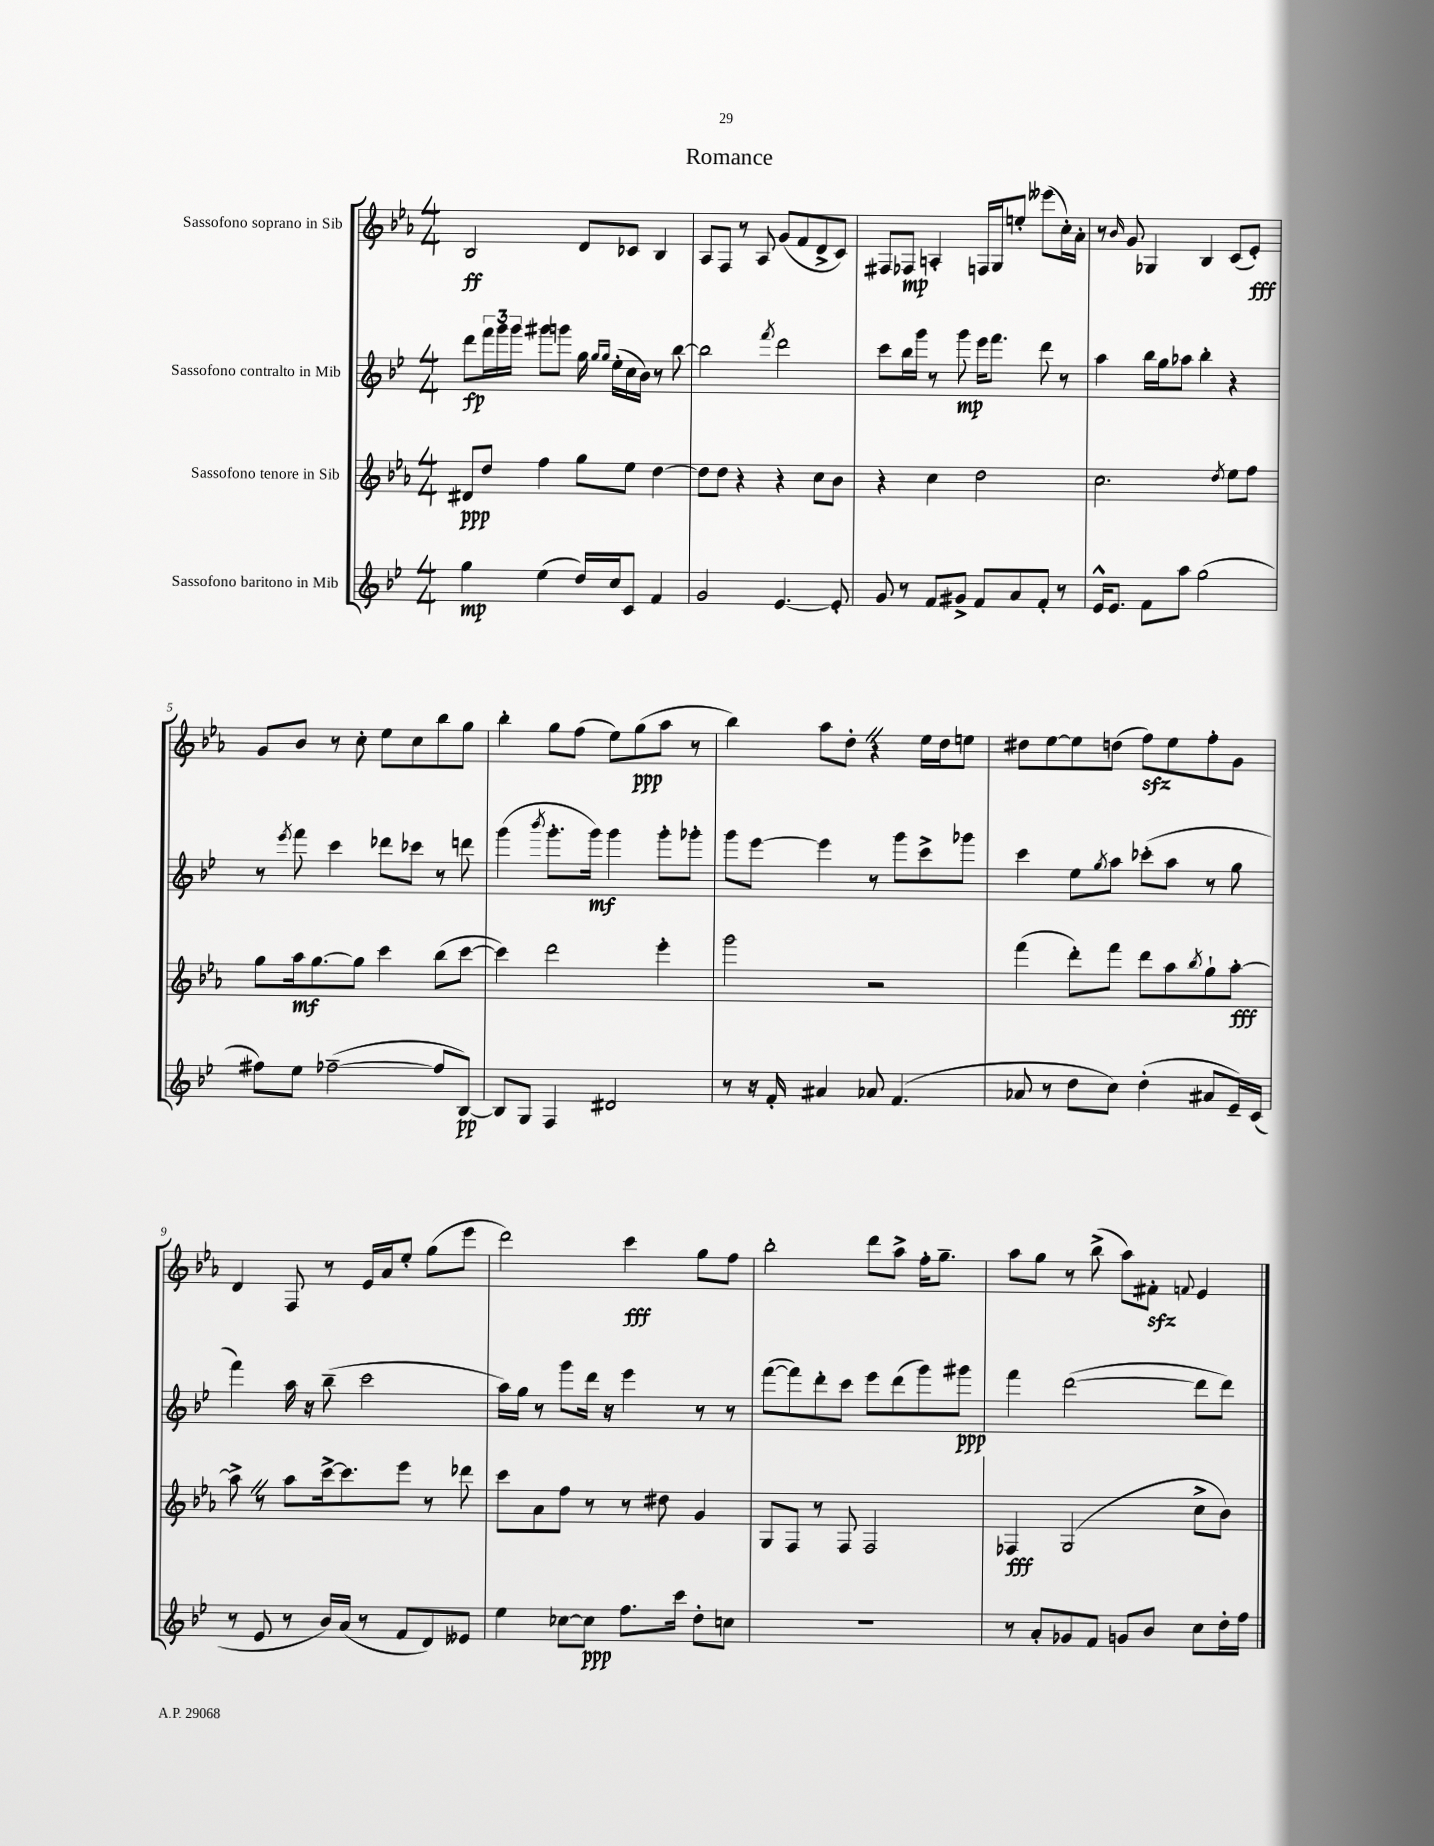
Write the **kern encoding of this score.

**kern	**dynam	**kern	**dynam	**kern	**dynam	**kern	**dynam
*part4	*part4	*part3	*part3	*part2	*part2	*part1	*part1
*staff4	*staff4	*staff3	*staff3	*staff2	*staff2	*staff1	*staff1
*I"Sassofono baritono in Mib	*	*I"Sassofono tenore in Sib	*	*I"Sassofono contralto in Mib	*	*I"Sassofono soprano in Sib	*
*clefG2	*	*clefG2	*	*clefG2	*	*clefG2	*
*k[b-e-]	*	*k[b-e-a-]	*	*k[b-e-]	*	*k[b-e-a-]	*
*M4/4	*	*M4/4	*	*M4/4	*	*M4/4	*
=1	=1	=1	=1	=1	=1	=1	=1
4gg\	mp	8d#X/L	ppp	8ddd\L	fp	2B-/	ff
.	.	8dd/J	.	24fff\L	.	.	.
.	.	.	.	24ggg\	.	.	.
.	.	.	.	24ggg\JJ	.	.	.
(4ee-\	.	4ff\	.	8ggg#X\L	.	.	.
.	.	.	.	8gggn\J	.	.	.
16dd/LL)	.	8gg\L	.	16gg\	.	8d/L	.
.	.	.	.	16qqgg/LL	.	.	.
.	.	.	.	16qqgg/JJ	.	.	.
16cc/J	.	.	.	(16ee-'\LL	.	.	.
8c/J	.	8ee-\J	.	16cc\	.	8c-X/J	.
.	.	.	.	16b-\JJ)	.	.	.
4f/	.	[4dd\	.	8r	.	4B-/	.
.	.	.	.	[8bb-\	.	.	.
=2	=2	=2	=2	=2	=2	=2	=2
2g/	.	8dd\L]	.	2bb-\]	.	8A-/L	.
.	.	8dd\J	.	.	.	8F/J	.
.	.	4r	.	.	.	8r	.
.	.	.	.	.	.	8A-/	.
.	.	.	.	8qfff/	.	.	.
[4.e-/	.	4r	.	2ddd\	.	(8g/L	.
.	.	.	.	.	.	8f/	.
.	.	8cc\L	.	.	.	8d^/	.
8e-'/]	.	8b-\J	.	.	.	8c/J)	.
=3	=3	=3	=3	=3	=3	=3	=3
8g/	.	4r	.	8ccc\L	.	8F#X/L	.
8r	.	.	.	16bb-\L	.	8F-X/J	mp
.	.	.	.	16ggg\JJ	.	.	.
8f/L	.	4cc\	.	8r	.	4An'/	.
8g#X^/J	.	.	.	8ggg\	mp	.	.
8f/L	.	2dd\	.	16eee-\KL	.	16Fn/LL	.
.	.	.	.	8.fff\J	.	16G/J	.
8a/	.	.	.	.	.	8een'/J	.
8f'/J	.	.	.	8ddd\	.	(8eee--X\L	.
8r	.	.	.	8r	.	16cc'\L)	.
.	.	.	.	.	.	16a-'\JJ	.
=4	=4	=4	=4	=4	=4	=4	=4
16e-^^/KL	.	2.cc\	.	4aa\	.	8r	.
8.e-/J	.	.	.	.	.	.	.
.	.	.	.	.	.	16qqb-/	.
.	.	.	.	.	.	8g/	.
8f\L	.	.	.	16bb-\LL	.	4G-X/	.
.	.	.	.	16gg\J	.	.	.
8aa\J	.	.	.	8aa-X\J	.	.	.
(2gg\	.	.	.	4bb-'\	.	4B-/	.
.	.	8qdd/	.	.	.	.	.
.	.	8ee-\L	.	4r	.	(8c/L	.
.	.	8ff\J	.	.	.	8e-'/J)	fff
!!LO:LB:g=z
=5	=5	=5	=5	=5	=5	=5	=5
8ff#X\L)	.	8gg\L	.	8r	.	8g/L	.
.	.	.	.	8qeee-/	.	.	.
8ee-\J	.	16aa-\k	mf	8fff\	.	8b-/J	.
.	.	[8.gg\	.	.	.	.	.
([2ff-X~\	.	.	.	4ccc\	.	8r	.
.	.	8gg\J]	.	.	.	8cc'\	.
.	.	4ccc\	.	8ddd-X\L	.	8ee-\L	.
.	.	.	.	8ccc-X\J	.	8cc\	.
8ff-/L]	.	(8bb-\L	.	8r	.	8bb-\	.
[8B-/J)	pp	[8ccc\J	.	8dddn\	.	8gg\J	.
=6	=6	=6	=6	=6	=6	=6	=6
8B-/L]	.	4ccc\])	.	(4ggg\	.	4bb-'\	.
8G/J	.	.	.	.	.	.	.
.	.	.	.	8qbbb-/	.	.	.
4F/	.	2ddd\	.	8.ggg'\L	.	8gg\L	.
.	.	.	.	.	.	(8ff\J	.
.	.	.	.	16ggg\Jk)	mf	.	.
2d#X/	.	.	.	4ggg\	.	8ee-\L)	.
.	.	.	.	.	.	(8gg\	ppp
.	.	4eee-'\	.	8ggg'\L	.	8aa-\J	.
.	.	.	.	8ggg-X'\J	.	8r	.
=7	=7	=7	=7	=7	=7	=7	=7
8r	.	2ggg\	.	8ggg\L	.	4bb-\)	.
16r	.	.	.	[8eee-\J	.	.	.
16f'/	.	.	.	.	.	.	.
4a#X/	.	.	.	4eee-\]	.	8aa-\L	.
.	.	.	.	.	.	8dd'Z\J	.
8a-X/	.	2r	.	8r	.	4r	.
(4.f/	.	.	.	8ggg\L	.	.	.
.	.	.	.	8ccc^\	.	16ee-\LL	.
.	.	.	.	.	.	16dd\J	.
.	.	.	.	8ggg-X\J	.	8een\J	.
=8	=8	=8	=8	=8	=8	=8	=8
8a-X/	.	(4fff\	.	4ccc\	.	8dd#X\L	.
8r	.	.	.	.	.	[8ee-\	.
8dd\L	.	8ddd'\L)	.	8ee-\L	.	8ee-\]	.
.	.	.	.	8qgg/	.	.	.
8cc\J)	.	8fff\J	.	8aa\J	.	(8ddn\J	.
(4dd'\	.	8ddd\L	.	(8ccc-X'\L	.	8ffzz\L)	.
.	.	8aa-\	.	8aa\J	.	8ee-\	.
.	.	8qbb-/	.	.	.	.	.
8a#X/L	.	8gg`\	.	8r	.	8ff'\	.
16e-~/L)	.	[8aa-'\J	fff	8gg\	.	8g\J	.
(16c/JJ	.	.	.	.	.	.	.
!!LO:LB:g=z
=9	=9	=9	=9	=9	=9	=9	=9
8r	.	8aa-^Z\]	.	4fff\)	.	4d/	.
8e-/	.	8r	.	.	.	.	.
8r	.	8aa-\L	.	16aa\	.	8F/	.
.	.	.	.	16r	.	.	.
16b-/LL)	.	[16ccc^\k	.	(8bb-~\	.	8r	.
(16a/JJ	.	8.ccc\]	.	.	.	.	.
8r	.	.	.	2ccc\	.	16e-/LL	.
.	.	.	.	.	.	16a-/J	.
8f/L	.	8eee-\J	.	.	.	8ee-'/J	.
8d/)	.	8r	.	.	.	(8gg\L	.
8e--X/J	.	8ddd-X\	.	.	.	8eee-\J	.
=10	=10	=10	=10	=10	=10	=10	=10
4ee-\	.	8ccc\L	.	16aa\LL)	.	2ddd\)	.
.	.	.	.	16gg\JJ	.	.	.
.	.	8a-\	.	8r	.	.	.
[8cc-X\L	.	8ff\J	.	8ggg\L	.	.	.
8cc-\J]	ppp	8r	.	16ddd\Jk	.	.	.
.	.	.	.	16r	.	.	.
8.ff\L	.	8r	.	4eee-\	.	4ccc\	fff
.	.	8dd#X\	.	.	.	.	.
16ccc\Jk	.	.	.	.	.	.	.
8dd'\L	.	4g/	.	8r	.	8gg\L	.
8ccn\J	.	.	.	8r	.	8ff\J	.
=11	=11	=11	=11	=11	=11	=11	=11
1r	.	8G/L	.	([8fff\L	.	2bb-'\	.
.	.	8F/J	.	8fff\])	.	.	.
.	.	8r	.	8ddd'\	.	.	.
.	.	8F/	.	8ccc\J	.	.	.
.	.	2F/	.	8eee-\L	.	8ddd\L	.
.	.	.	.	(8ddd\	.	8aa-^\J	.
.	.	.	.	8ggg\)	.	16ff'\KL	.
.	.	.	.	.	.	8.gg~\J	.
.	.	.	.	8ggg#X\J	ppp	.	.
=12	=12	=12	=12	=12	=12	=12	=12
8r	.	4F-X/	fff	4fff\	.	8aa-\L	.
8a'/L	.	.	.	.	.	8gg\J	.
8g-X/	.	(2G/	.	([2ddd\	.	8r	.
8f/J	.	.	.	.	.	(8bb-^\	.
8gn/L	.	.	.	.	.	8aa-\L)	.
8b-/J	.	.	.	.	.	8f#Xzz'\J	.
.	.	.	.	.	.	8qqfn/	.
8cc\L	.	8cc^\L	.	8ddd\L]	.	4e-/	.
16dd'\L	.	8b-\J)	.	8ddd\J)	.	.	.
16ff\JJ	.	.	.	.	.	.	.
==	==	==	==	==	==	==	==
*-	*-	*-	*-	*-	*-	*-	*-
